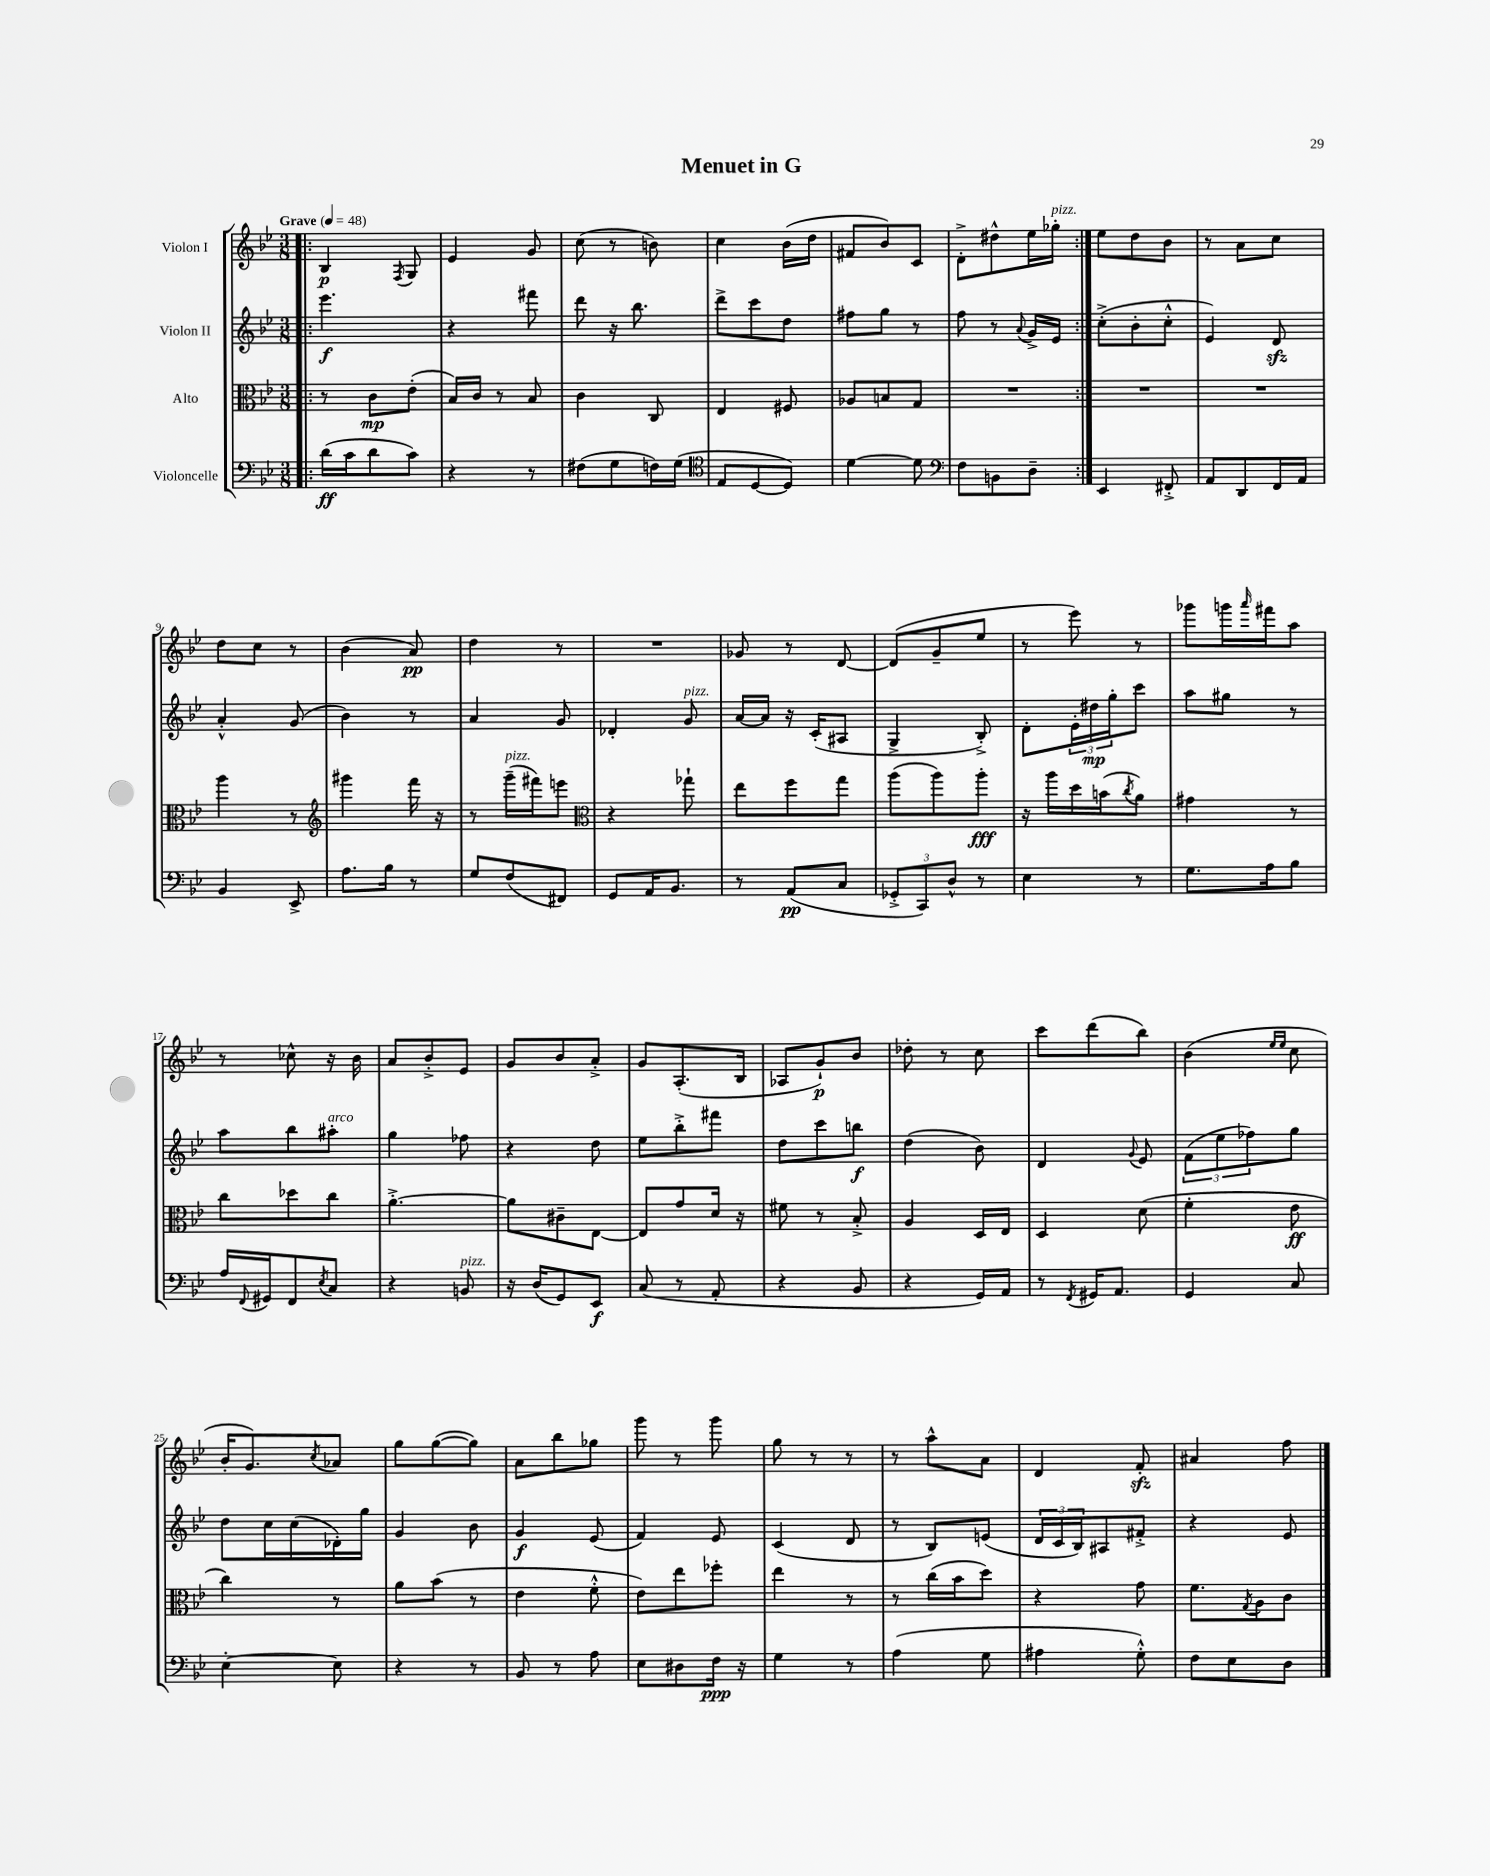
\header { title = "Menuet in G" }
<<
\new StaffGroup <<
\new Staff = "s0" \with { instrumentName = "Violon I" } {
    \clef treble \key bes \major \numericTimeSignature \time 3/8 \tempo "Grave" 4 = 48
    \repeat volta 2 { \bar ".|:" bes4\p \acciaccatura { f8 } g8 |
    ees'4 g'8 |
    c''8( r8 b'8) |
    c''4 bes'16( d''16 |
    fis'8 bes'8) c'8 |
    d'8-.-> dis''8-^ ees''16 ges''16-.^\markup { \italic "pizz." } | }
    ees''8 d''8 bes'8 |
    r8 a'8 c''8 |
    d''8 c''8 r8 |
    bes'4( a'8\pp) |
    d''4 r8 |
    R4. |
    ges'8 r8 d'8~ |
    d'8( g'8-- ees''8 |
    r8 ees'''8) r8 |
    ges'''8 g'''16 \grace { a'''16 } fis'''16 a''8 |
    r8 ces''8-^ r16 bes'16 |
    a'8 bes'8-.-> ees'8 |
    g'8 bes'8 a'8-.-> |
    g'8 a8.-.( bes16 |
    aes8 g'8-!\p) bes'8 |
    des''8-. r8 c''8 |
    c'''8 d'''8( bes''8) |
    bes'4( \grace { ees''16 ees''16 } c''8 |
    bes'16-. g'8.) \acciaccatura { c''8 } aes'8 |
    g''8 g''8~( g''8) |
    a'8 bes''8 ges''8 |
    g'''8 r8 g'''8 |
    g''8 r8 r8 |
    r8 a''8-^ a'8 |
    d'4 f'8-.\sfz |
    ais'4 f''8 \bar "|." |
}
\new Staff = "s1" \with { instrumentName = "Violon II" } {
    \clef treble \key bes \major \numericTimeSignature \time 3/8
    \repeat volta 2 { \bar ".|:" ees'''4.\f |
    r4 fis'''8 |
    d'''8 r16 bes''8. |
    d'''8-> c'''8 d''8 |
    fis''8 g''8 r8 |
    f''8 r8 \appoggiatura { a'8 } g'16-> ees'16 | }
    c''8-.->( bes'8-. c''8-.-^ |
    ees'4) d'8\sfz |
    a'4-.-^ g'8( |
    bes'4) r8 |
    a'4 g'8 |
    des'4-. g'8^\markup { \italic "pizz." } |
    a'16~ a'16 r16 c'16-.( ais8 |
    g4-> bes8-.->) |
    d'8-. \tuplet 3/2 { ees'16-. dis''16\mp g''16-. } c'''8 |
    a''8 gis''8 r8 |
    a''8 bes''8 ais''8-.^\markup { \italic "arco" } |
    g''4 fes''8 |
    r4 d''8 |
    ees''8 bes''8-.-> fis'''8 |
    d''8 c'''8 b''8\f |
    d''4( bes'8) |
    d'4 \appoggiatura { g'8 } ees'8 |
    \tuplet 3/2 { f'8( ees''8 fes''8) } g''8 |
    d''8 c''16 c''16( des'16-.) g''16 |
    g'4 bes'8 |
    g'4\f ees'8( |
    f'4) ees'8 |
    c'4( d'8 |
    r8 bes8) e'8( |
    \tuplet 3/2 { d'16 c'16 bes16) } ais8 fis'8-.-> |
    r4 ees'8 \bar "|." |
}
\new Staff = "s2" \with { instrumentName = "Alto" } {
    \clef alto \key bes \major \numericTimeSignature \time 3/8
    \repeat volta 2 { \bar ".|:" r8 c'8\mp ees'8-.( |
    bes16) c'16 r8 bes8 |
    c'4 c8 |
    ees4 fis8 |
    aes8 b8 g8 |
    R4. | }
    R4. |
    R4. |
    a''4 r8 |
    \clef treble gis'''4 f'''16 r16 |
    r8 g'''16--^\markup { \italic "pizz." }( fis'''16) e'''8 |
    \clef alto r4 ges''8-! |
    ees''8 f''8 g''8 |
    a''8( a''8) a''8-.\fff |
    r16 a''16 d''16 b'16( \acciaccatura { c''8 } a'8) |
    gis'4 r8 |
    c''8 des''8 c''8 |
    a'4.~-.-> |
    a'8 cis'8-- ees8~ |
    ees8 g'8 d'16 r16 |
    fis'8 r8 bes8-.-> |
    a4 d16 ees16 |
    d4 d'8( |
    f'4-. ees'8\ff |
    c''4) r8 |
    a'8 bes'8( r8 |
    ees'4 f'8-.-^ |
    ees'8) ees''8 fes''8-. |
    ees''4 r8 |
    r8 c''16( bes'16 d''8) |
    r4 g'8 |
    f'8. \acciaccatura { g8 } a16 c'8 \bar "|." |
}
\new Staff = "s3" \with { instrumentName = "Violoncelle" } {
    \clef bass \key bes \major \numericTimeSignature \time 3/8
    \repeat volta 2 { \bar ".|:" d'16\ff( c'16 d'8 c'8) |
    r4 r8 |
    fis8( g8 f16) g16( |
    \clef tenor ees8 d8~ d8) |
    d'4~ d'8 |
    \clef bass f8 b,8 d8-- | }
    ees,4 fis,8-.-> |
    a,8 d,8 f,16 a,16 |
    bes,4 ees,8-> |
    a8. bes16 r8 |
    g8 f8( fis,8) |
    g,8 a,16 bes,8. |
    r8 a,8\pp( c8 |
    \tuplet 3/2 { ges,8-.-> c,8) d8-^ } r8 |
    ees4 r8 |
    g8. a16 bes8 |
    a16 \appoggiatura { f,8 } gis,16 f,8 \acciaccatura { ees8 } c8 |
    r4 b,8^\markup { \italic "pizz." } |
    r16 d16( g,8) ees,8\f |
    c8( r8 a,8-. |
    r4 bes,8 |
    r4 g,16) a,16 |
    r8 \acciaccatura { f,8 } gis,16 a,8. |
    g,4 c8 |
    ees4~-. ees8 |
    r4 r8 |
    bes,8 r8 a8 |
    ees8 dis8 f16\ppp r16 |
    g4 r8 |
    a4( g8 |
    ais4 g8-.-^) |
    f8 ees8 d8 \bar "|." |
}
>>
>>
